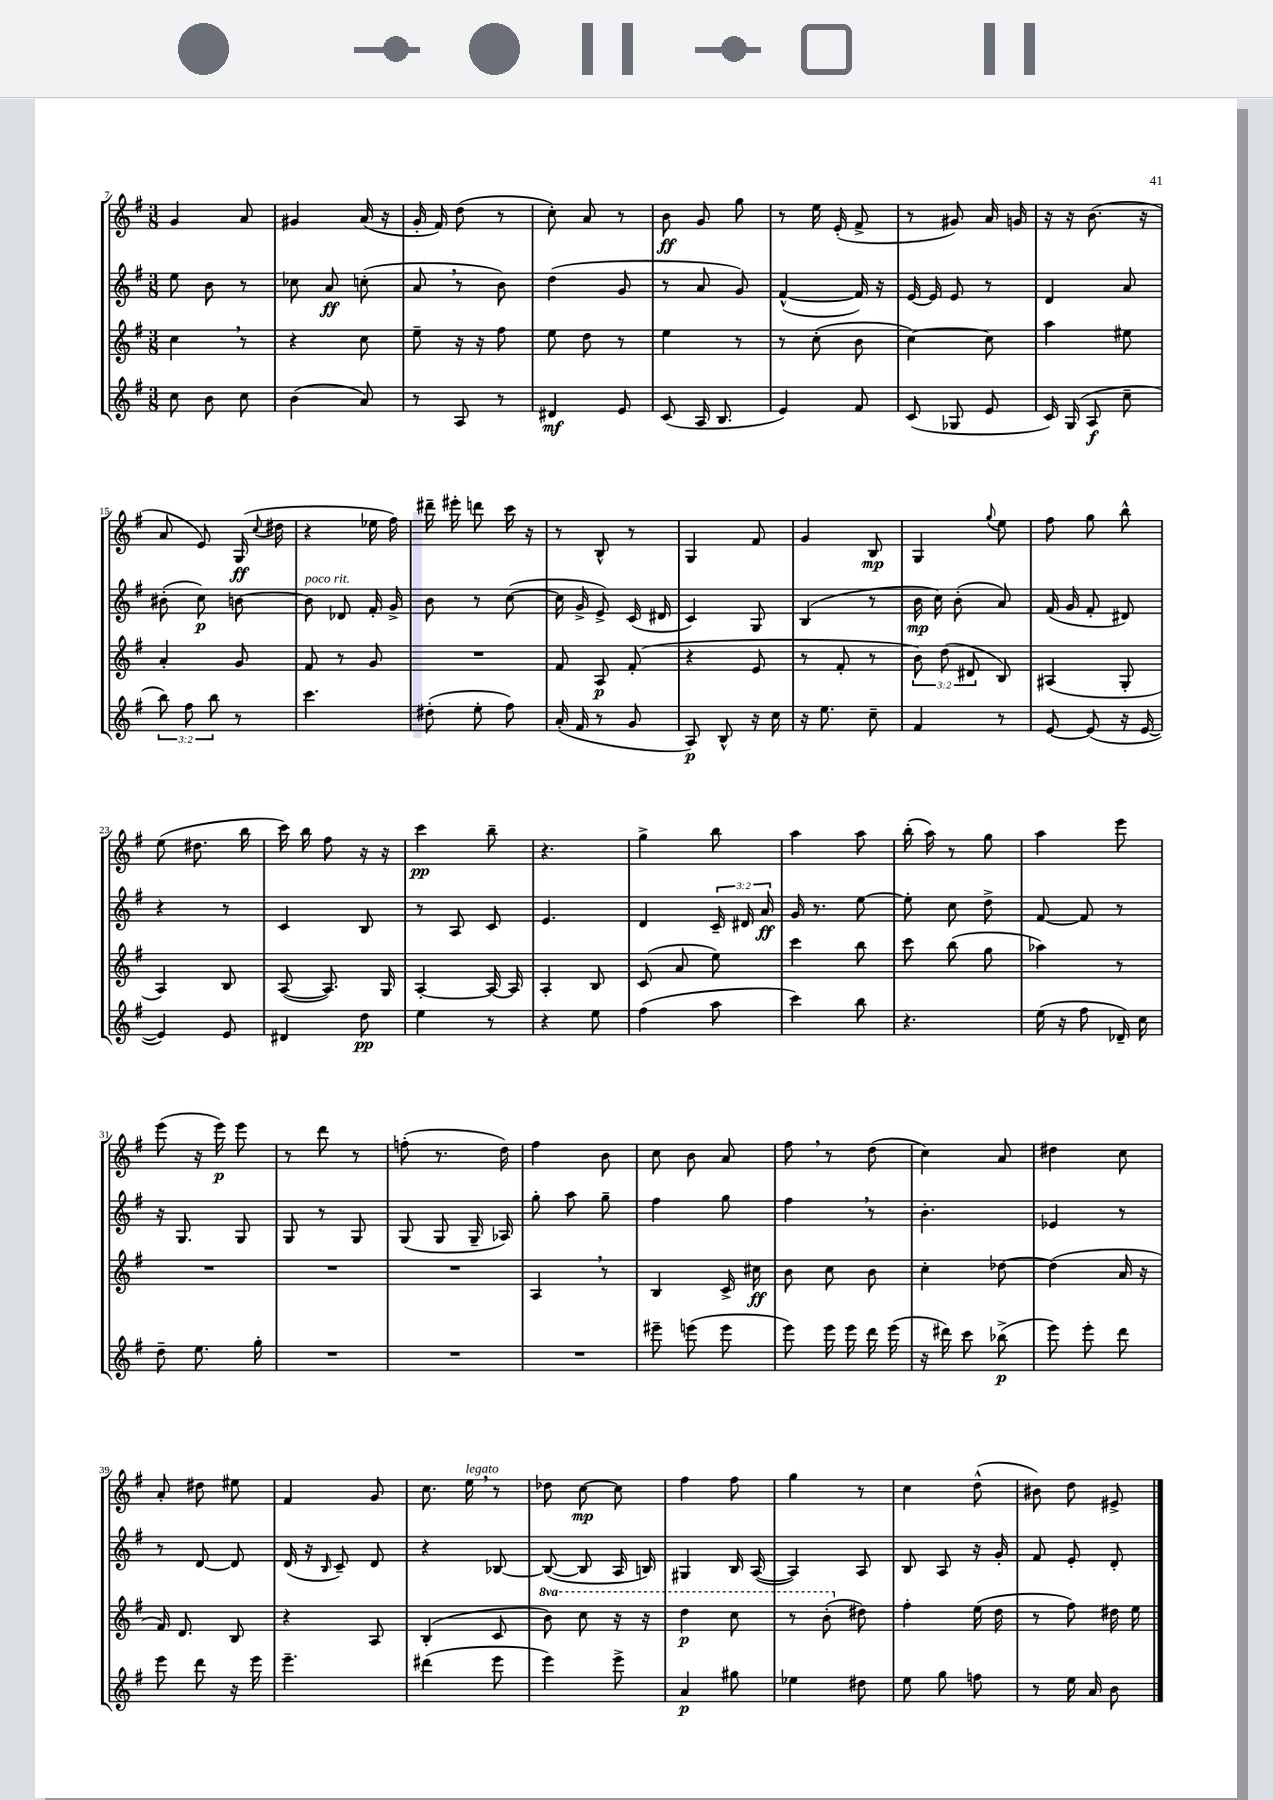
<<
\new StaffGroup <<
\new Staff = "s0" {
    \clef treble \key g \major \numericTimeSignature \time 3/8
    \autoBeamOff g'4 a'8 |
    gis'4 a'16( r16 |
    g'16-. fis'16) d''8( r8 |
    c''8-.) a'8 r8 |
    b'8\ff g'8 g''8 |
    r8 e''16 e'16-.( fis'8-> |
    r8 gis'8) a'16 g'16 |
    r16 r16 b'8.( r16 |
    a'8 e'8) g16\ff( \appoggiatura { c''8 } dis''16 |
    r4 ees''16 fis''16) |
    dis'''16-- eis'''16-. d'''8 c'''16 r16 |
    r8 b8-^ r8 |
    g4 fis'8 |
    g'4 b8\mp |
    g4 \appoggiatura { g''8 } e''8 |
    fis''8 g''8 b''8-^ |
    e''8( dis''8. b''16 |
    c'''16) b''16 fis''8 r16 r16 |
    c'''4\pp b''8-- |
    r4. |
    g''4-> b''8 |
    a''4 a''8 |
    b''16-.( a''16) r8 g''8 |
    a''4 e'''8 |
    e'''8( r16 e'''16\p) e'''8 |
    r8 d'''8 r8 |
    f''8-.( r8. d''16) |
    fis''4 b'8 |
    c''8 b'8 a'8 |
    fis''8 \breathe r8 d''8( |
    c''4) a'8 |
    dis''4 c''8 |
    a'8-. dis''8 eis''8 |
    fis'4 g'8 |
    c''8. e''16^\markup { \italic "legato" } \breathe r8 |
    des''8 c''8~\mp c''8 |
    fis''4 fis''8 |
    g''4 r8 |
    c''4 d''8-^( |
    bis'8) d''8 eis'8-> \bar "|." |
}
\new Staff = "s1" {
    \clef treble \key g \major \numericTimeSignature \time 3/8 \override Staff.TupletNumber.text = #tuplet-number::calc-fraction-text
    \autoBeamOff e''8 b'8 r8 |
    ces''8 a'8\ff c''8-.( |
    a'8 \breathe r8 b'8) |
    d''4( g'8 |
    r8 a'8 g'8) |
    fis'4~-^( fis'16) r16 |
    e'16~ e'16 e'8 r8 |
    d'4 a'8 |
    bis'8-.( c''8\p) b'8~ |
    b'8^\markup { \italic "poco rit." } des'8 fis'16-. g'16-> |
    b'8 r8 c''8~( |
    c''16 g'16-> e'8->) c'16( dis'16 |
    c'4) g8 |
    b4( r8 |
    b'16\mp c''16) b'8-.( a'8) |
    fis'16( g'16 fis'8-. dis'8) |
    r4 r8 |
    c'4 b8 |
    r8 a8 c'8 |
    e'4. |
    d'4 \tuplet 3/2 { c'16-- dis'16 a'16\ff } |
    g'16 r8. e''8~ |
    e''8-. c''8 d''8-> |
    fis'8~ fis'8 r8 |
    r16 g8. g8 |
    g8 r8 g8 |
    g8( g8 g16-- aes16) |
    g''8-. a''8 g''8-- |
    fis''4 g''8 |
    fis''4 \breathe r8 |
    b'4.-. |
    ees'4 r8 |
    r8 d'8~ d'8 |
    d'16( r16 \grace { b16 } c'8--) d'8 |
    r4 bes8~ |
    bes8~( bes8 a16 b16) |
    gis4 b16 a16~( |
    a4) a8 |
    b8 a8 r16 g'16-. |
    fis'8 e'8-. d'8-. \bar "|." |
}
\new Staff = "s2" {
    \clef treble \key g \major \numericTimeSignature \time 3/8 \override Staff.TupletNumber.text = #tuplet-number::calc-fraction-text \set Staff.ottavationMarkups = #ottavation-simple-ordinals
    \autoBeamOff c''4 \breathe r8 |
    r4 c''8 |
    e''8-- r16 r16 fis''8 |
    e''8 d''8 r8 |
    e''4 r8 |
    r8 c''8-.( b'8 |
    c''4~) c''8 |
    a''4 eis''8 |
    a'4-. g'8 |
    fis'8 r8 g'8 |
    R4. |
    fis'8 a8\p fis'8-.( |
    r4 e'8 |
    r8 fis'8-. r8 |
    \tuplet 3/2 { b'8) d''8( dis'8 } b8) |
    ais4( g8-. |
    a4) b8 |
    a8~( a8.) g16 |
    a4~-. a16~ a16 |
    a4-. b8 |
    c'8( a'8 e''8) |
    c'''4 b''8 |
    c'''8 b''8( g''8 |
    aes''4) r8 |
    R4. |
    R4. |
    R4. |
    a4 \breathe r8 |
    b4 c'16-> cis''16\ff |
    b'8 c''8 b'8 |
    c''4-. des''8~ |
    des''4( a'16 r16 |
    fis'16) d'8. b8 |
    r4 a8 |
    b4-.( c'8 |
    \ottava #1 b''8) c'''8 r16 r16 |
    d'''4\p c'''8 |
    r8 b''8-.( \ottava #0 dis''8) |
    fis''4-. e''16( d''16 |
    r8 fis''8) dis''16 e''16 \bar "|." |
}
\new Staff = "s3" {
    \clef treble \key g \major \numericTimeSignature \time 3/8 \override Staff.TupletNumber.text = #tuplet-number::calc-fraction-text
    \autoBeamOff c''8 b'8 c''8 |
    b'4( a'8) |
    r8 a8 r8 |
    dis'4\mf e'8 |
    c'8( a16 b8. |
    e'4) fis'8 |
    c'8( ges8 e'8 |
    c'16) g16( a8\f c''8-- |
    \tuplet 3/2 { b''8) fis''8 b''8 } r8 |
    c'''4. |
    dis''8-.( e''8-. fis''8) |
    a'16-.( fis'16 r8 g'8 |
    a8\p) b8-^ r16 c''16 |
    r16 e''8. c''8-- |
    fis'4 r8 |
    e'8~ e'8( r16 e'16~ |
    e'4) e'8 |
    dis'4 d''8\pp |
    e''4 r8 |
    r4 e''8 |
    fis''4( a''8 |
    c'''4) b''8 |
    r4. |
    e''16( r16 fis''8 des'16--) c''16 |
    d''8-- e''8. g''16-. |
    R4. |
    R4. |
    R4. |
    eis'''8-- e'''8( e'''8 |
    e'''8) e'''16 e'''16 d'''16 e'''16( |
    r16 dis'''16) c'''8 bes''8->\p( |
    e'''8) e'''8-. d'''8 |
    e'''8 d'''8 r16 e'''16 |
    e'''4.-- |
    dis'''4( e'''8 |
    e'''4) e'''8-> |
    a'4\p gis''8 |
    ees''4 dis''8 |
    e''8 g''8 f''8 |
    r8 e''16 a'16 b'8 \bar "|." |
}
>>
>>
\layout { \context { \Score currentBarNumber = #7 } }
